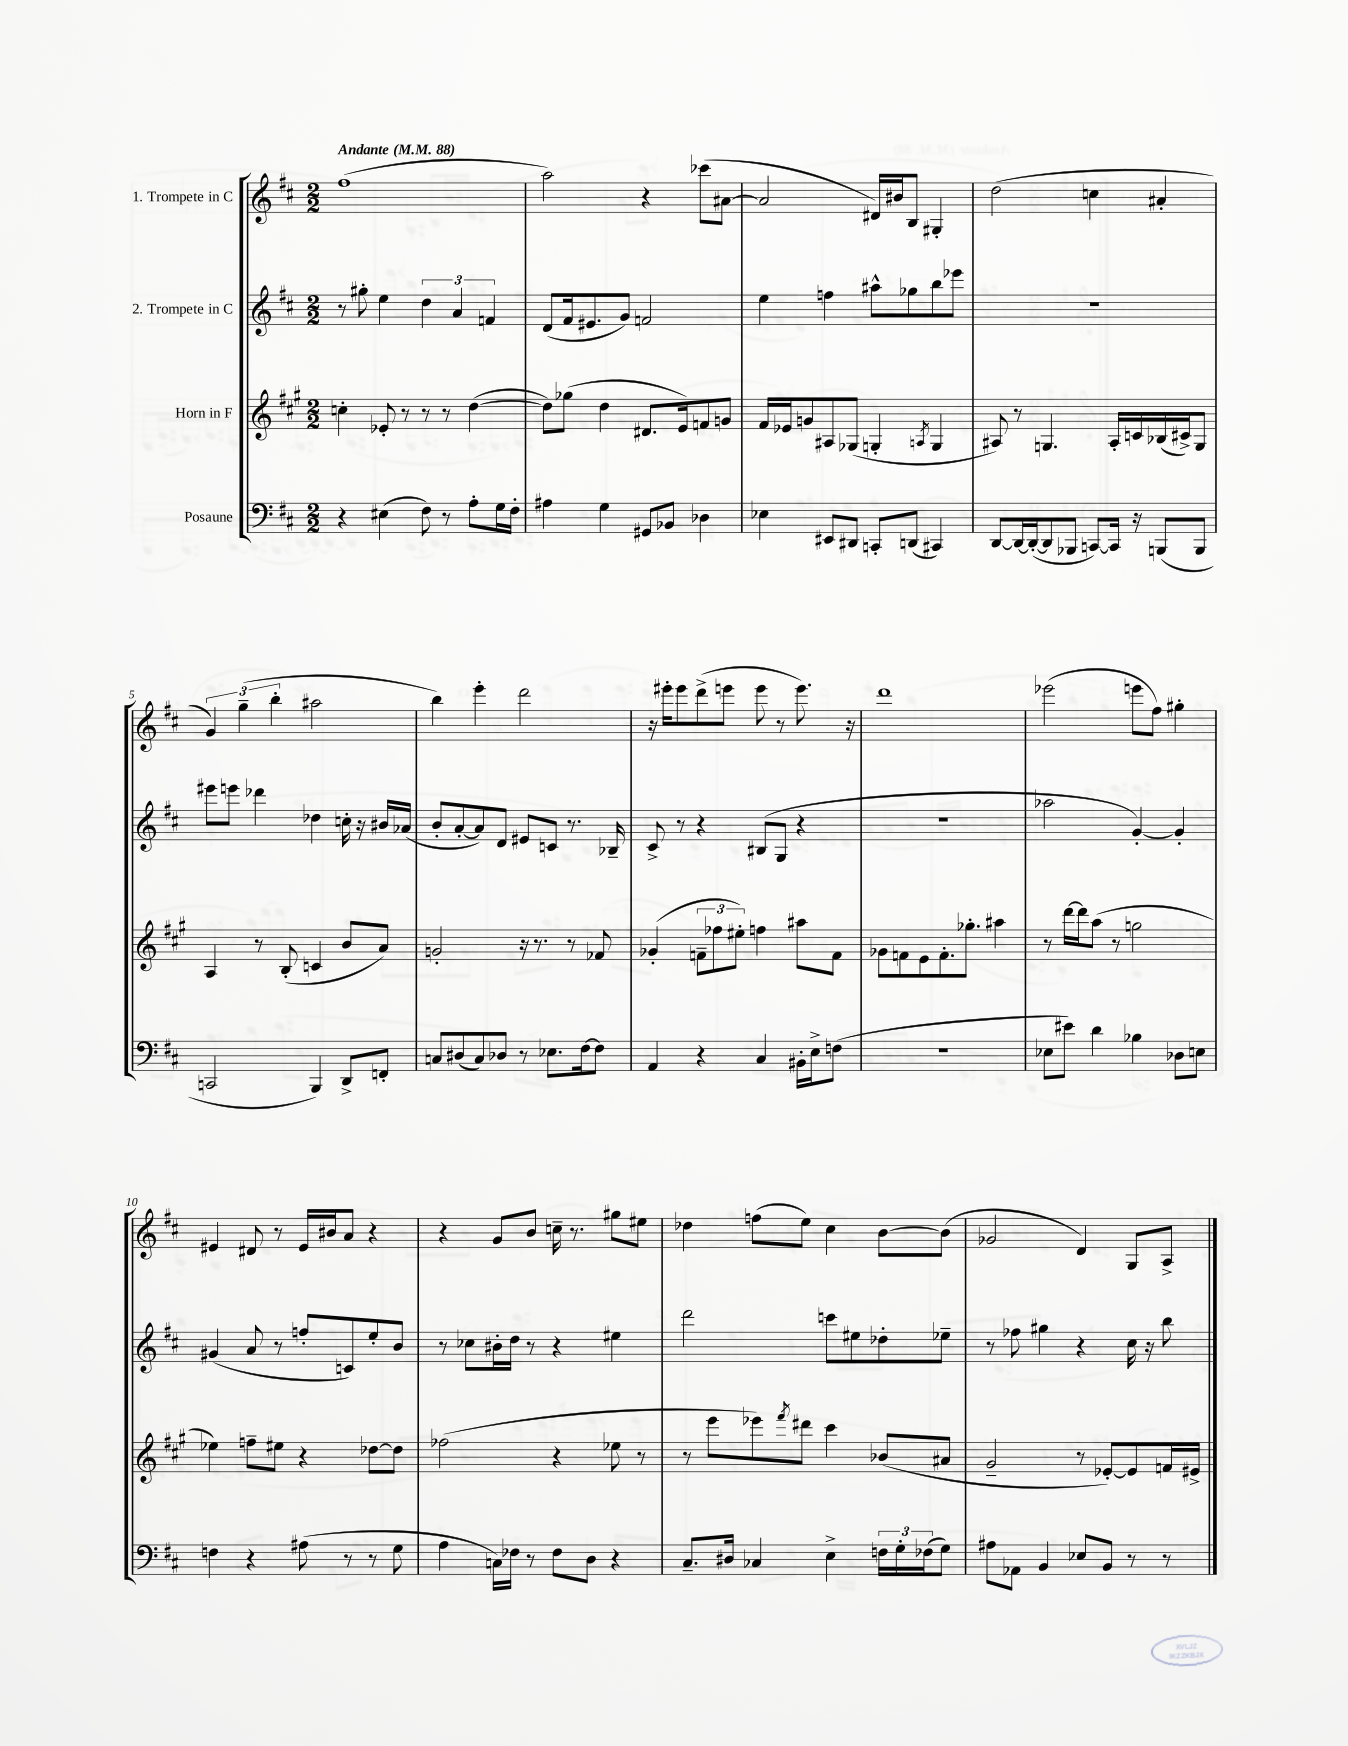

**kern	**kern	**kern	**kern
*staff4	*staff3	*staff2	*staff1
*clefF4	*clefG2	*clefG2	*clefG2
*k[f#c#]	*k[f#c#g#]	*k[f#c#]	*k[f#c#]
*M2/2	*M2/2	*M2/2	*M2/2
*MM88	*MM88	*MM88	*MM88
4r	4cc'	8r	(1ff#
.	.	8gg#'	.
(4E#	8e-'	4ee	.
.	8r	.	.
8F#)	8r	6dd	.
8r	8r	.	.
.	.	6a	.
8A'	([4dd	.	.
.	.	6f	.
16G	.	.	.
16F#'	.	.	.
=	=	=	=
4A#	8dd])	(8d	2aa)
.	(8gg-	16f#	.
.	.	8.e#	.
4G	4dd	.	.
.	.	8g)	.
8GG#	8.d#	2f	4r
8BB-	.	.	.
.	16e)	.	.
4D-	8f	.	(8ccc-
.	8g	.	[8a#
=	=	=	=
4E-	16f#	4ee	2a#]
.	16e-	.	.
.	8g	.	.
8EE#	8A#	4ff	.
8DD#	(8G-	.	.
8CC'	4G'	8aa#^^	16d#)
.	.	.	16b#
(8DD	.	8gg-	8B
.	8qA	.	.
4CC#)	4G	8bb	4G#'
.	.	8eee-	.
=	=	=	=
[8DD	8A#)	1r	(2dd
16DD_	8r	.	.
(16DD'_	.	.	.
8DD]	4.G	.	.
8BBB-	.	.	.
[8CC)	.	.	4cc
16CC]	16A#'	.	.
16r	16c	.	.
(8BBB	(16B-	.	4a#'
.	16c#^)	.	.
8BBB	8G	.	.
=	=	=	=
2CC	4A	8eee#	6g)
.	.	8eee	.
.	.	.	(6gg~
.	8r	4ddd-	.
.	.	.	6bb'
.	(8B'	.	.
4BBB)	4c	4dd-	2aa#
8DD^	8b	16cc'	.
.	.	16r	.
8FF'	8a)	16b#	.
.	.	(16a-	.
=	=	=	=
8C	2g'	8b'	4bb)
(8D#	.	[8a'	.
8C)	.	8a])	4eee'
8D-	.	8d	.
8r	16r	8e#	2ddd
.	8.r	.	.
8.E-	.	8c	.
.	8r	8.r	.
[16F#	.	.	.
8F#]	8f-	.	.
.	.	16B-~	.
=	=	=	=
4AA	(4g-'	8c#^	16r
.	.	.	16eee#'
.	.	8r	8eee#
4r	12f~	4r	(8ddd^
.	12ff-	.	.
.	.	.	8eee
.	12ee#')	.	.
4C#	4ff	(8B#	8eee
.	.	8G	8r
16BB#'	8aa#	4r	8.eee)
16E^	.	.	.
(8F	8f	.	.
.	.	.	16r
=	=	=	=
1r	8g-	1r	1ddd
.	8f	.	.
.	8e	.	.
.	8.f'	.	.
.	8.gg-'	.	.
.	4aa#	.	.
=	=	=	=
8E-	8r	2aa-	(2eee-
8e#)	[16ddd	.	.
.	16ddd]	.	.
4d	(8aa	.	.
.	8r	.	.
4B-	2gg	[4g')	8eee
.	.	.	8ff#)
8D-	.	4g']	4gg#'
8E	.	.	.
=	=	=	=
4F	4ee-)	(4g#	4e#
4r	8ff~	8a	8d#
.	8ee#	8r	8r
(8A#	4r	8ff'	16e#
.	.	.	16b#
8r	.	8c)	8a
8r	[8dd-	8ee'	4r
8G	8dd-]	8b	.
=	=	=	=
4A	(2ff-	8r	4r
.	.	8cc-	.
16C)	.	16b#'	8g
16F-	.	16dd	.
8r	.	8r	8b
8F-	4r	4r	16cc~
.	.	.	8.r
8D	.	.	.
4r	8ee-	4ee#	8gg#
.	8r	.	8ee#
=	=	=	=
8.C#~	8r	2ddd	4dd-
.	8eee	.	.
16D#	.	.	.
4C-	8eee-)	.	(8ff
.	8qfff#	.	.
.	8ddd#	.	8ee)
4E^	4ccc#	8ccc	4cc#
.	.	8ee#	.
24F	(8b-	8dd-'	[8b
24G'	.	.	.
(24F-	.	.	.
8G)	8a#	8ee-~	(8b]
=	=	=	=
8A#	2g#~	8r	2g-
8AA-	.	8ff-	.
4BB	.	4gg#	.
8E-	8r	4r	4d)
8BB	[8e-')	.	.
8r	8e-]	16cc#	8G
.	.	16r	.
8r	16f	8bb	8A^
.	16e#^	.	.
==	==	==	==
*-	*-	*-	*-
